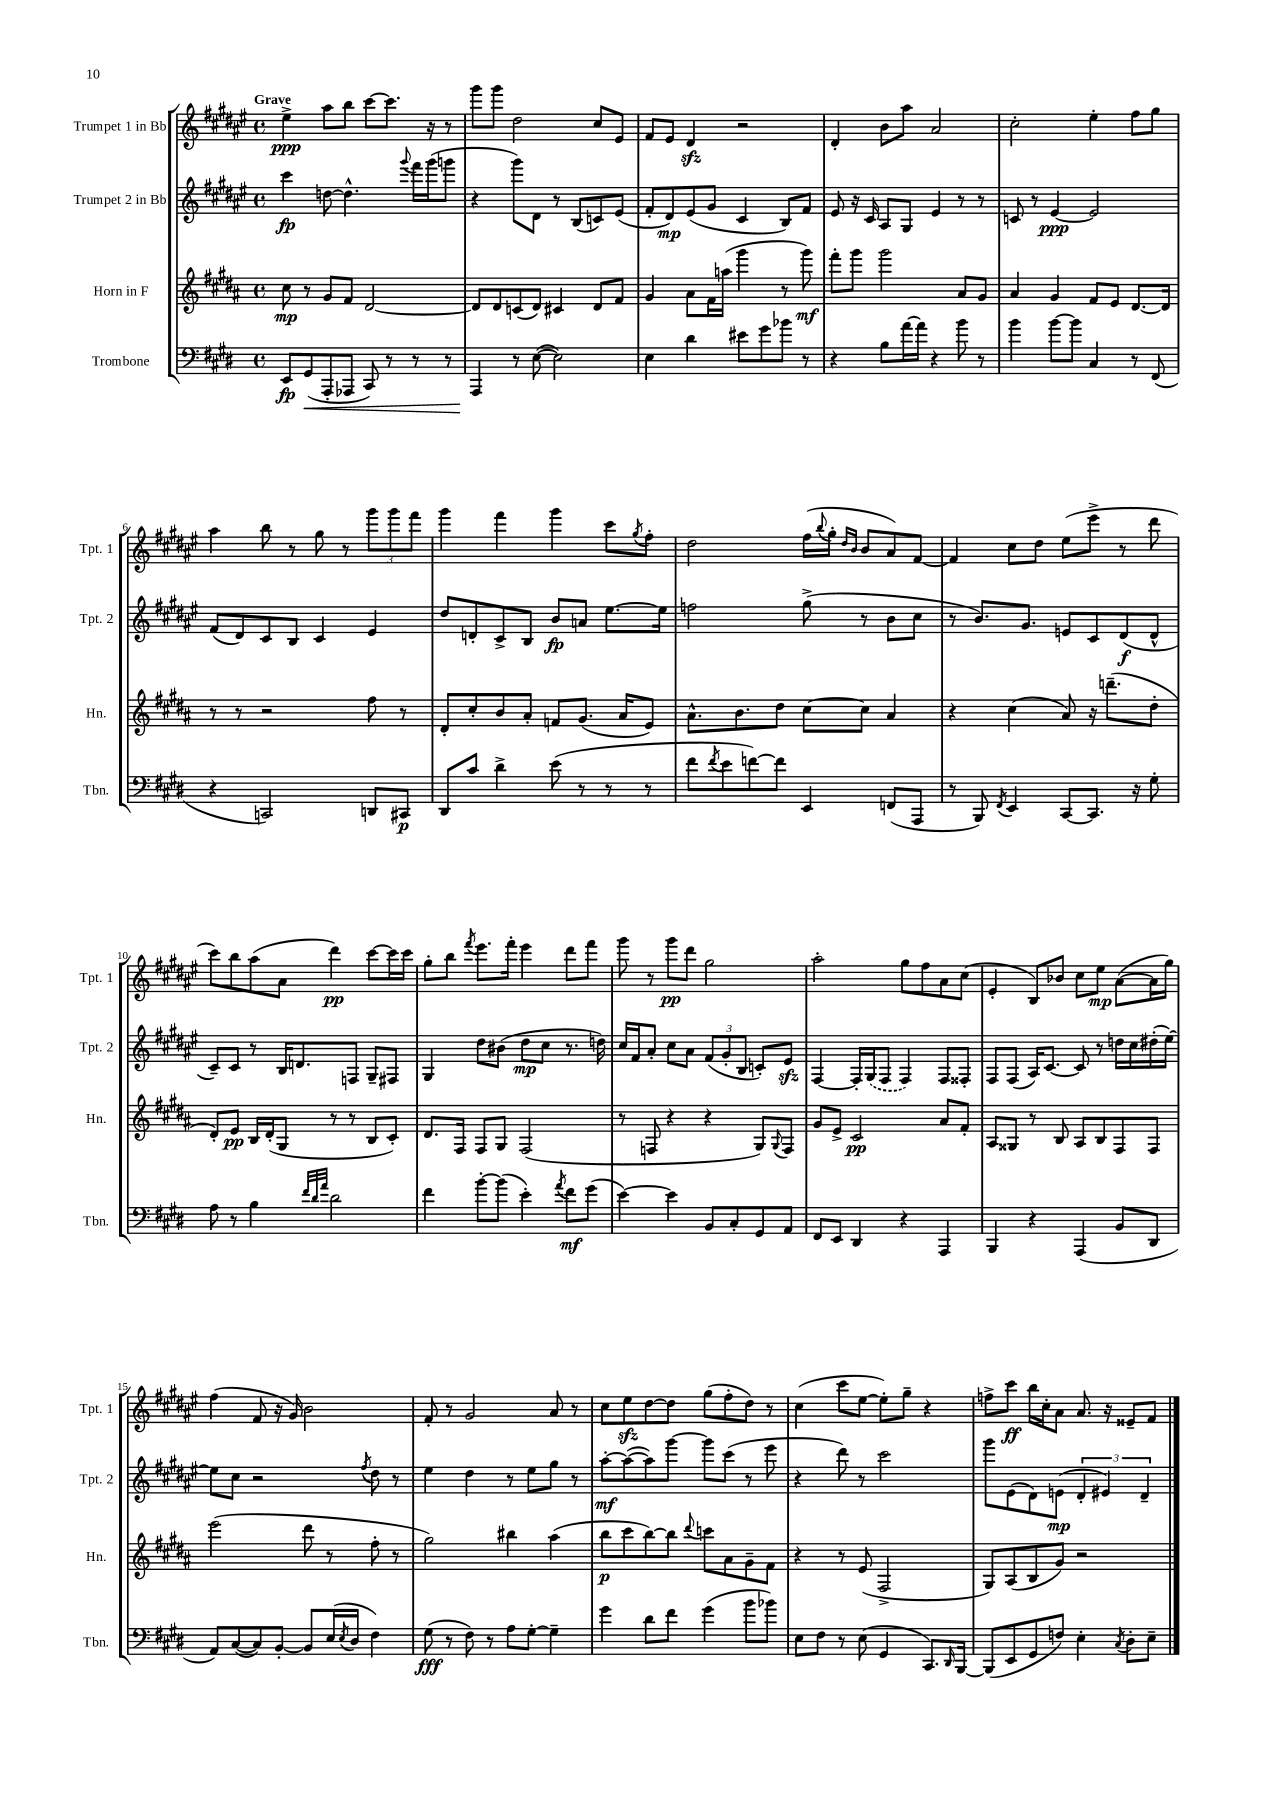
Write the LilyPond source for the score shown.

<<
\new StaffGroup <<
\new Staff = "s0" \with { instrumentName = "Trumpet 1 in Bb" shortInstrumentName = "Tpt. 1" } {
    \clef treble \key fis \major \defaultTimeSignature \time 4/4 \tempo "Grave"
    eis''4->\ppp ais''8 b''8 cis'''8~ cis'''8. r16 r8 |
    gis'''8 gis'''8 dis''2 cis''8 eis'8 |
    fis'8 eis'8 dis'4\sfz r2 |
    dis'4-. b'8 ais''8 ais'2 |
    cis''2-. eis''4-. fis''8 gis''8 |
    ais''4 b''8 r8 gis''8 r8 \tuplet 3/2 { gis'''8 gis'''8 fis'''8 } |
    gis'''4 fis'''4 gis'''4 cis'''8 \acciaccatura { gis''8 } fis''8-. |
    dis''2 fis''16( \appoggiatura { b''8 } gis''16-. \grace { dis''16 b'16 } b'8 ais'8) fis'8~ |
    fis'4 cis''8 dis''8 eis''8( eis'''8-> r8 dis'''8 |
    cis'''8) b''8 ais''8( ais'8 dis'''4\pp) cis'''8~ cis'''16 cis'''16 |
    gis''8-. b''8 \acciaccatura { fis'''8 } eis'''8. fis'''16-. eis'''4 dis'''8 fis'''8 |
    gis'''8 r8 gis'''8\pp dis'''8 gis''2 |
    ais''2-. gis''8 fis''8 ais'8 cis''8( |
    eis'4-. b8) bes'8 cis''8 eis''8\mp ais'8~( ais'16 gis''16) |
    fis''4( fis'8 r16 gis'16) b'2 |
    fis'8-. r8 gis'2 ais'8 r8 |
    cis''8 eis''8\sfz dis''8~ dis''8 gis''8( fis''8-. dis''8) r8 |
    cis''4( cis'''8 eis''8~ eis''8-.) gis''8-- r4 |
    f''8-> cis'''8\ff b''16 cis''16-. ais'8 ais'8. r16 eisis'8-- fis'8 \bar "|." |
}
\new Staff = "s1" \with { instrumentName = "Trumpet 2 in Bb" shortInstrumentName = "Tpt. 2" } {
    \clef treble \key fis \major \defaultTimeSignature \time 4/4
    cis'''4\fp d''8~ d''4.-^ \appoggiatura { gis'''8 } fis'''16 gis'''16( g'''8 |
    r4 gis'''8) dis'8 r8 b8( c'8) eis'8( |
    fis'8-. dis'8\mp) eis'8( gis'8 cis'4 b8) fis'8 |
    eis'8 r16 cis'16 ais8 gis8 eis'4 r8 r8 |
    c'8 r8 eis'4~\ppp eis'2 |
    fis'8( dis'8) cis'8 b8 cis'4 eis'4 |
    dis''8 d'8-. cis'8-> b8 b'8\fp a'8 eis''8.~ eis''16 |
    f''2 gis''8->( r8 b'8 cis''8 |
    r8 b'8.) gis'8. e'8 cis'8 dis'8\f( dis'8-^ |
    cis'8--) cis'8 r8 b16 d'8. f8 gis8-- fis8 |
    gis4 dis''8 bis'8( dis''8\mp cis''8 r8. d''16) |
    cis''16 fis'16 ais'8-. cis''8 ais'8 \tuplet 3/2 { fis'8( gis'8-. b8 } c'8-.) eis'8\sfz |
    fis4~ fis16-. \once \slurDashed gis16( fis8 fis4) fis8 fisis8-. |
    fis8 fis8( ais16) cis'8.~ cis'8 r8 d''16 cis''16 dis''16-.( eis''16~) |
    eis''8 cis''8 r2 \acciaccatura { fis''8 } dis''8 r8 |
    eis''4 dis''4 r8 eis''8 gis''8 r8 |
    ais''8~-.\mf ais''8~( ais''8) gis'''8~ gis'''8 cis'''8( r8 eis'''8 |
    r4 dis'''8) r8 cis'''2 |
    gis'''8 eis'8( dis'8) e'8\mp( \tuplet 3/2 { dis'4-. eis'4) dis'4-- } \bar "|." |
}
\new Staff = "s2" \with { instrumentName = "Horn in F" shortInstrumentName = "Hn." } {
    \clef treble \key b \major \defaultTimeSignature \time 4/4
    cis''8\mp r8 gis'8 fis'8 dis'2~ |
    dis'8 dis'8 c'8( dis'8) cis'4 dis'8 fis'8 |
    gis'4 ais'8 fis'16 a''16( gis'''4 r8 gis'''8\mf) |
    fis'''8-. gis'''8 gis'''2 ais'8 gis'8 |
    ais'4 gis'4 fis'8 e'8 dis'8.~ dis'16 |
    r8 r8 r2 fis''8 r8 |
    dis'8-. cis''8-. b'8 ais'8-. f'8 gis'8.( ais'16 e'8) |
    ais'8.-^ b'8. dis''8 cis''8~ cis''8 ais'4 |
    r4 cis''4( ais'8) r16 d'''8.--( dis''8-. |
    dis'8-.) e'8\pp b16 dis'16-.( gis8 r8 r8 b8 cis'8-.) |
    dis'8. fis16 fis8 gis8 fis2( |
    r8 f8 r4 r4 gis8) \appoggiatura { gis8 } f8 |
    gis'8 e'8-> cis'2\pp ais'8 fis'8-. |
    ais8 gisis8 r8 b8 ais8 b8 fis8 fis8 |
    e'''2( dis'''8 r8 fis''8-. r8 |
    gis''2) bis''4 ais''4( |
    b''8\p cis'''8 b''8~) b''8 \appoggiatura { dis'''8 } c'''8 ais'8 gis'8-- fis'8 |
    r4 r8 e'8( fis2-> |
    gis8) ais8( b8 gis'8) r2 \bar "|." |
}
\new Staff = "s3" \with { instrumentName = "Trombone" shortInstrumentName = "Tbn." } {
    \clef bass \key e \major \defaultTimeSignature \time 4/4
    e,8\fp gis,8\<( a,,8-. aes,,8 cis,8) r8 r8 r8 |
    a,,4\! r8 e8~( e2) |
    e4 dis'4 eis'8 gis'8 bes'8 r8 |
    r4 b8 a'16~ a'16 r4 b'8 r8 |
    b'4 b'8~ b'8 cis4 r8 fis,8( |
    r4 c,2) d,8 cis,8\p |
    dis,8 cis'8 dis'4-> e'8( r8 r8 r8 |
    fis'8 \acciaccatura { fis'8 } e'8 f'8~) f'8 e,4 f,8( a,,8 |
    r8 b,,8) \acciaccatura { fis,8 } e,4 cis,8~ cis,8. r16 gis8-. |
    a8 r8 b4 \grace { fis'32 dis'32 a'32 } dis'2 |
    fis'4 b'8~-. b'8( e'4-.) \acciaccatura { a'8 } fis'8\mf gis'8( |
    e'4~) e'4 b,8 cis8-. gis,8 a,8 |
    fis,8 e,8 dis,4 r4 a,,4 |
    b,,4 r4 a,,4( b,8 dis,8 |
    a,8) cis8~( cis8) b,8~-. b,8 e16( \acciaccatura { e8 } dis16 fis4) |
    gis8\fff( r8 fis8) r8 a8 gis8~-. gis4-- |
    gis'4 dis'8 fis'8 gis'4( b'8 bes'8) |
    e8 fis8 r8 e8( gis,4 cis,8.) \grace { dis,16 } b,,16~ |
    b,,8( e,8 gis,8 f8) e4-. \acciaccatura { cis8 } dis8-. e8-- \bar "|." |
}
>>
>>
